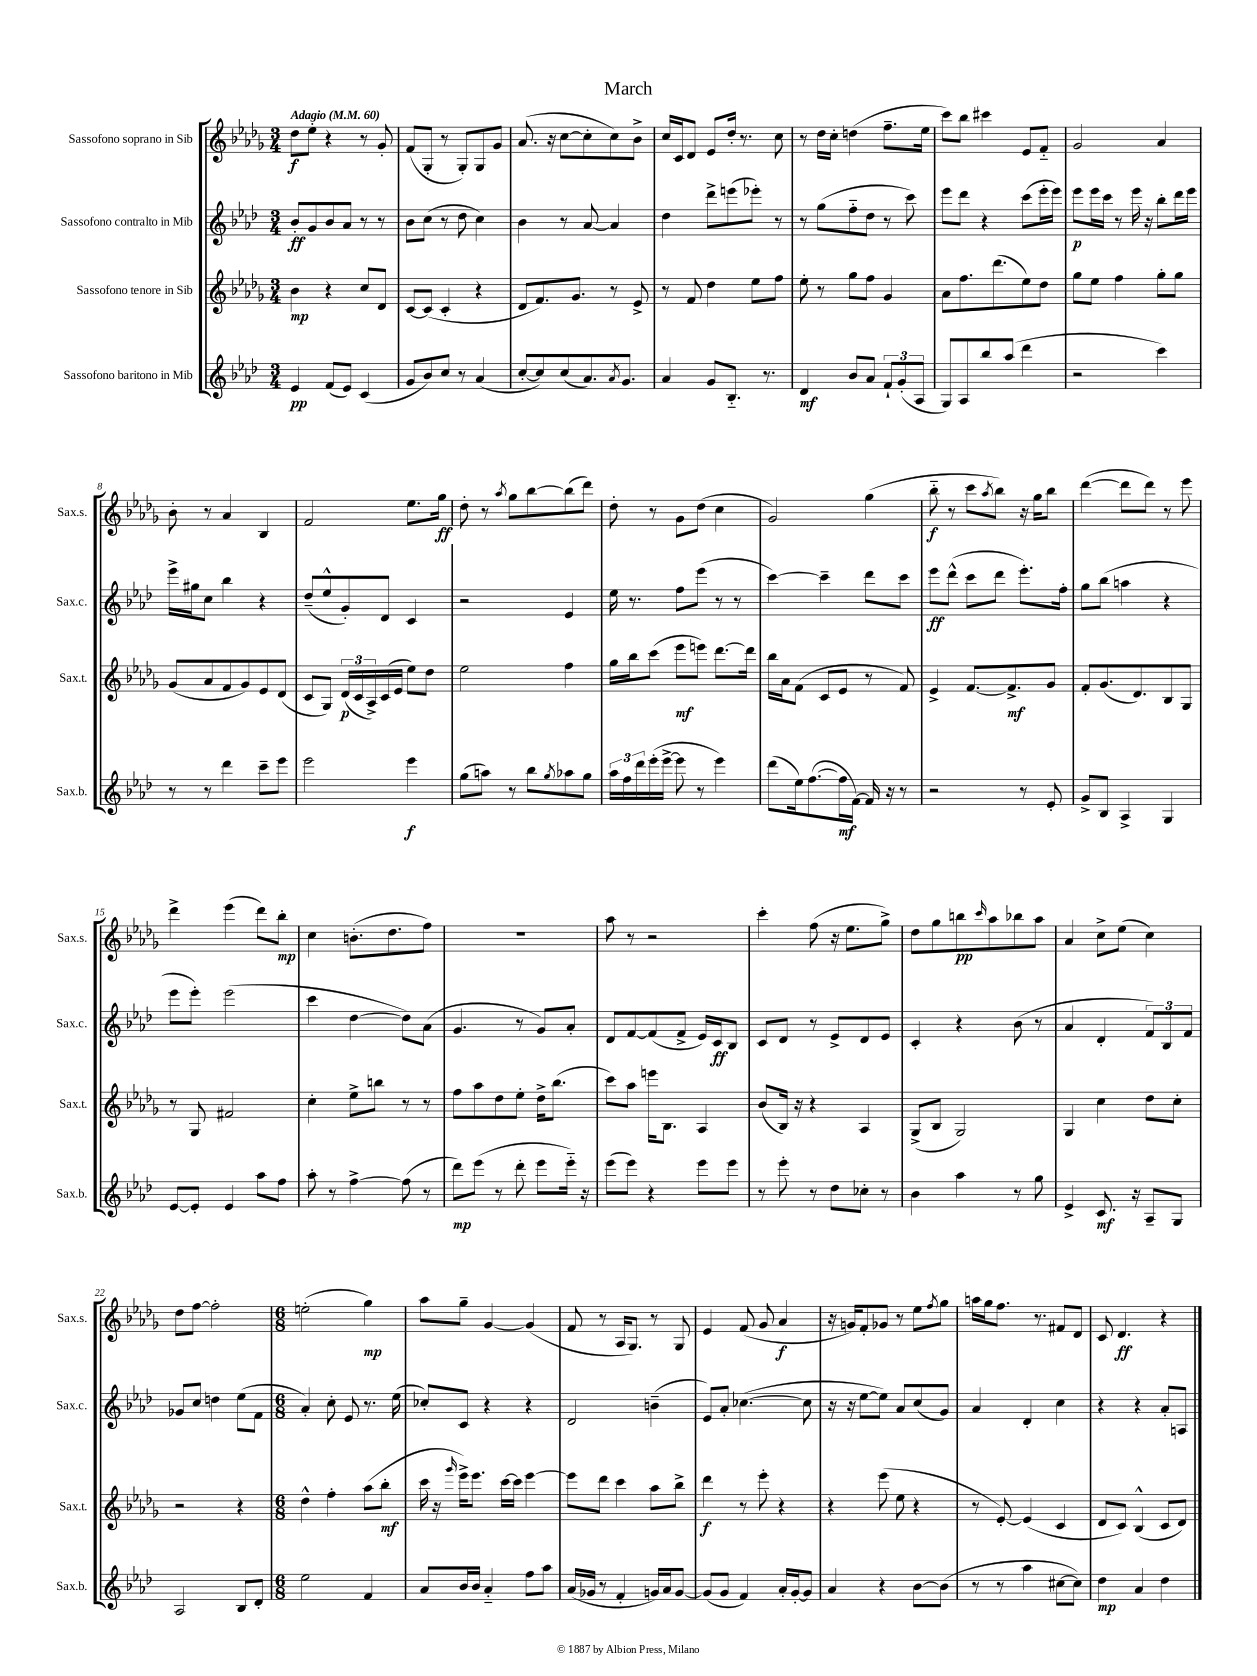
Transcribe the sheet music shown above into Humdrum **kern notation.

**kern	**dynam	**kern	**dynam	**kern	**dynam	**kern	**dynam
*part4	*part4	*part3	*part3	*part2	*part2	*part1	*part1
*staff4	*staff4	*staff3	*staff3	*staff2	*staff2	*staff1	*staff1
*I"Sassofono baritono in Mib	*	*I"Sassofono tenore in Sib	*	*I"Sassofono contralto in Mib	*	*I"Sassofono soprano in Sib	*
*I'Sax.b.	*	*I'Sax.t.	*	*I'Sax.c.	*	*I'Sax.s.	*
*clefG2	*	*clefG2	*	*clefG2	*	*clefG2	*
*k[b-e-a-d-]	*	*k[b-e-a-d-g-]	*	*k[b-e-a-d-]	*	*k[b-e-a-d-g-]	*
*M3/4	*	*M3/4	*	*M3/4	*	*M3/4	*
*MM60	*	*MM60	*	*MM60	*	*MM60	*
=1	=1	=1	=1	=1	=1	=1	=1
!	!	!	!	!	!	!LO:TX:a:B:t=Adagio	!
4e-/	pp	4b-\	mp	8b-'/L	ff	8dd-\L	f
.	.	.	.	8g/	.	8ee-'\J	.
(8f/L	.	4r	.	8b-/	.	4r	.
8e-/J)	.	.	.	8a-/J	.	.	.
(4c/	.	8cc/L	.	8r	.	8r	.
.	.	8d-/J	.	8r	.	8g-'/	.
=2	=2	=2	=2	=2	=2	=2	=2
8g/L	.	[8c/L	.	8b-\L	.	(8f/L	.
8b-/)	.	(8c/J]	.	(8cc\J	.	8G-'/J	.
8cc/J	.	4c'/	.	8r	.	8r	.
8r	.	.	.	8dd-\	.	8G-'/L)	.
(4a-/	.	4r	.	4cc\)	.	8G-/	.
.	.	.	.	.	.	8g-/J	.
=3	=3	=3	=3	=3	=3	=3	=3
[8cc'/L	.	8d-/L	.	4b-\	.	(8.a-/	.
8cc/])	.	8.f/)	.	.	.	.	.
.	.	.	.	.	.	16r	.
(8cc/	.	.	.	8r	.	[8cc\L	.
.	.	8.g-/J	.	.	.	.	.
8.a-/)	.	.	.	[8a-/	.	8cc'\]	.
.	.	8r	.	4a-/]	.	8cc\)	.
8qa-/	.	.	.	.	.	.	.
8.g/J	.	.	.	.	.	.	.
.	.	8e-^/	.	.	.	8b-^\J	.
=4	=4	=4	=4	=4	=4	=4	=4
4a-/	.	8r	.	4dd-\	.	16cc/LL	.
.	.	.	.	.	.	16c/J	.
.	.	8f/	.	.	.	8d-/J	.
8g/L	.	4dd-\	.	8ddd-^\L	.	8e-/L	.
8.B-/J	.	.	.	(8eeen\	.	16dd-'/Jk	.
.	.	.	.	.	.	8.r	.
.	.	8ee-\L	.	8eee-X'\J)	.	.	.
8.r	.	.	.	.	.	.	.
.	.	8ff\J	.	8r	.	8cc\	.
=5	=5	=5	=5	=5	=5	=5	=5
4d-/	mf	8ee-'\	.	8r	.	8r	.
.	.	8r	.	(8gg\L	.	16dd-\LL	.
.	.	.	.	.	.	16cc'\JJ	.
8b-/L	.	8gg-\L	.	8ff\	.	(4ddn\	.
8a-/J	.	8ff\J	.	8dd-\J	.	.	.
12f`/L	.	4g-/	.	8r	.	8.ff~\L	.
(12g'/	.	.	.	.	.	.	.
.	.	.	.	8ccc\)	.	.	.
12A-/J	.	.	.	.	.	.	.
.	.	.	.	.	.	16ee-\Jk	.
=6	=6	=6	=6	=6	=6	=6	=6
8G/L)	.	8a-\L	.	8eee-\L	.	8ccc\L)	.
8A-/	.	8.ff\	.	8ddd-\J	.	8bb-\J	.
8bb-/	.	.	.	4r	.	4ccc#X\	.
.	.	(8.ddd-\	.	.	.	.	.
(8aa-/J	.	.	.	.	.	.	.
4ddd-\	.	8ee-\)	.	(8ccc\L	.	8e-/L	.
.	.	8dd-\J	.	16eee-'\L	.	8f/J	.
.	.	.	.	16eee-\JJ)	.	.	.
=7	=7	=7	=7	=7	=7	=7	=7
2r	.	8gg-\L	.	8eee-\L	p	2g-/	.
.	.	8ee-\J	.	16eee-\L	.	.	.
.	.	.	.	16ccc\JJ	.	.	.
.	.	4ff\	.	8r	.	.	.
.	.	.	.	16eee-\	.	.	.
.	.	.	.	16r	.	.	.
4ccc\)	.	8gg-'\L	.	8bb-'\L	.	4a-/	.
.	.	8gg-\J	.	16ddd-\L	.	.	.
.	.	.	.	16eee-\JJ	.	.	.
!!LO:LB:g=z
=8	=8	=8	=8	=8	=8	=8	=8
8r	.	(8g-/L	.	16eee-^\LL	.	8b-'\	.
.	.	.	.	16gg#X\J	.	.	.
8r	.	8a-/	.	8cc\J	.	8r	.
4ddd-\	.	8f/	.	4bb-\	.	4a-/	.
.	.	8g-/)	.	.	.	.	.
8ccc~\L	.	8e-/	.	4r	.	4B-/	.
8eee-\J	.	(8d-/J	.	.	.	.	.
=9	=9	=9	=9	=9	=9	=9	=9
2eee-\	.	8c/L	.	(8dd-~/L	.	2f/	.
.	.	8G-/J)	.	8ee-^^/	.	.	.
.	.	(24d-/LL	p	8g'/)	.	.	.
.	.	24c/	.	.	.	.	.
.	.	24A-^/)	.	.	.	.	.
.	.	(16c/	.	8d-/J	.	.	.
.	.	16e-/JJ	.	.	.	.	.
4eee-\	f	8ee-\L)	.	4c/	.	8.ee-\L	.
.	.	8dd-\J	.	.	.	.	.
.	.	.	.	.	.	16gg-\Jk	ff
=10	=10	=10	=10	=10	=10	=10	=10
(8gg\L	.	2ee-\	.	2r	.	8dd-'\	.
8aan\J)	.	.	.	.	.	8r	.
.	.	.	.	.	.	8qaa-/	.
8r	.	.	.	.	.	8gg-\L	.
8bb-\L	.	.	.	.	.	[8bb-\	.
8qgg/	.	.	.	.	.	.	.
8aa-X\	.	4ff\	.	4e-/	.	(8bb-\]	.
8gg\J	.	.	.	.	.	8ddd-\J)	.
=11	=11	=11	=11	=11	=11	=11	=11
24aa-\LL	.	16gg-\LL	.	16ee-\	.	8dd-'\	.
24ff\	.	.	.	.	.	.	.
.	.	16bb-\J	.	8.r	.	.	.
24ddd-\	.	.	.	.	.	.	.
(16eee-'\	.	(8ccc\J	.	.	.	8r	.
[16eee-^\JJ	.	.	.	.	.	.	.
8eee-\]	.	8eee-\L	mf	8ff\L	.	8g-\L	.
8r	.	8eeen\J)	.	(8eee-\J	.	(8dd-\J	.
4eee-\)	.	[8.ddd-\L	.	8r	.	4cc\	.
.	.	.	.	8r	.	.	.
.	.	16ddd-\Jk]	.	.	.	.	.
=12	=12	=12	=12	=12	=12	=12	=12
(8ddd-\L	.	16bb-\LL	.	[4ccc\)	.	2g-/)	.
.	.	16a-\J	.	.	.	.	.
16ee-\k)	.	(8f\J	.	.	.	.	.
([8.ff\	.	.	.	.	.	.	.
.	.	8c/L	.	4ccc~\]	.	.	.
16ff\L]	mf	8e-/J	.	.	.	.	.
[16f\JJ)	.	.	.	.	.	.	.
16f/]	.	8r	.	8ddd-\L	.	(4gg-\	.
16r	.	.	.	.	.	.	.
8r	.	8f/)	.	8ccc\J	.	.	.
=13	=13	=13	=13	=13	=13	=13	=13
2r	.	4e-^/	.	8eee-\L	ff	8bb-\	f
.	.	.	.	(8ddd-^^\J	.	8r	.
.	.	[8.f/L	.	8ccc\L	.	8ccc\L	.
.	.	.	.	.	.	8qaa-/	.
.	.	.	.	8ddd-\J	.	8bb-\J)	.
.	.	8.f^/]	mf	.	.	.	.
8r	.	.	.	8.eee-'\L)	.	16r	.
.	.	.	.	.	.	16gg-\KL	.
8e-'/	.	8g-/J	.	.	.	8bb-\J	.
.	.	.	.	16ff'\Jk	.	.	.
=14	=14	=14	=14	=14	=14	=14	=14
8g^/L	.	8f'/L	.	8gg\L	.	([4ddd-\	.
8B-/J	.	(8.g-/	.	(8bb-\J	.	.	.
4A-^/	.	.	.	4aan\	.	8ddd-\L]	.
.	.	8.d-/)	.	.	.	.	.
.	.	.	.	.	.	8ddd-\J)	.
4G/	.	8B-/	.	4r	.	8r	.
.	.	8G-/J	.	.	.	8eee-\	.
!!LO:LB:g=z
=15	=15	=15	=15	=15	=15	=15	=15
[8e-/L	.	8r	.	8eee-\L	.	4ddd-^\	.
8e-'/J]	.	8G-/	.	8eee-'\J)	.	.	.
4e-/	.	2f#X/	.	(2eee-\	.	(4eee-\	.
8aa-\L	.	.	.	.	.	8ddd-\L)	.
8ff\J	.	.	.	.	.	8bb-'\J	mp
=16	=16	=16	=16	=16	=16	=16	=16
8aa-'\	.	4cc'\	.	4ccc\	.	4cc\	.
8r	.	.	.	.	.	.	.
[4ff^\	.	8ee-^\L	.	[4dd-\	.	(8.bn'\L	.
.	.	8bbn\J	.	.	.	.	.
.	.	.	.	.	.	8.dd-\	.
(8ff\]	.	8r	.	8dd-\L])	.	.	.
8r	.	8r	.	(8a-\J	.	8ff\J)	.
=17	=17	=17	=17	=17	=17	=17	=17
8ddd-\L)	mp	8ff\L	.	4.g/	.	2.r	.
(8eee-\J	.	8aa-\	.	.	.	.	.
8r	.	8dd-\	.	.	.	.	.
8ddd-'\	.	8ee-'\J	.	8r	.	.	.
8eee-\L	.	16dd-^\KL	.	8g/L)	.	.	.
.	.	(8.bb-\J	.	.	.	.	.
16eee-\Jk)	.	.	.	8a-'/J	.	.	.
16r	.	.	.	.	.	.	.
=18	=18	=18	=18	=18	=18	=18	=18
(8eee-\L	.	8ccc\L)	.	8d-/L	.	8aa-\	.
8eee-\J)	.	8aa-\J	.	[8f/	.	8r	.
4r	.	16eeen\KL	.	(8f/]	.	2r	.
.	.	8.B-\J	.	.	.	.	.
.	.	.	.	8f^/J	.	.	.
8eee-\L	.	4A-/	.	16e-/LL)	.	.	.
.	.	.	.	16c/J	ff	.	.
8eee-\J	.	.	.	8B-/J	.	.	.
=19	=19	=19	=19	=19	=19	=19	=19
8r	.	(8b-/L	.	8c/L	.	4ccc'\	.
8eee-'\	.	16B-/Jk)	.	8d-/J	.	.	.
.	.	16r	.	.	.	.	.
8r	.	4r	.	8r	.	(8ff\	.
8dd-\L	.	.	.	8e-^/L	.	16r	.
.	.	.	.	.	.	8.ee-\L	.
8cc-X'\J	.	4A-/	.	8d-/	.	.	.
8r	.	.	.	8e-/J	.	8gg-^\J)	.
=20	=20	=20	=20	=20	=20	=20	=20
4b-\	.	(8G-^/L	.	4c'/	.	8dd-\L	.
.	.	8B-/J	.	.	.	8gg-\	.
4aa-\	.	2G-/)	.	4r	.	8bbn\	pp
.	.	.	.	.	.	16qqccc/	.
.	.	.	.	.	.	8aa-\	.
8r	.	.	.	(8b-\	.	8bb-X\	.
8gg\	.	.	.	8r	.	8aa-\J	.
=21	=21	=21	=21	=21	=21	=21	=21
4e-^/	.	4G-/	.	4a-/	.	4a-/	.
8.c/	mf	4cc\	.	4d-'/	.	8cc^\L	.
.	.	.	.	.	.	(8ee-\J	.
16r	.	.	.	.	.	.	.
8A-~/L	.	8dd-\L	.	12f/L)	.	4cc\)	.
.	.	.	.	12B-/	.	.	.
8G/J	.	8cc'\J	.	.	.	.	.
.	.	.	.	12f/J	.	.	.
!!LO:LB:g=z
=22	=22	=22	=22	=22	=22	=22	=22
2A-/	.	2r	.	8g-X/L	.	8dd-\L	.
.	.	.	.	8cc/J	.	[8ff\J	.
.	.	.	.	4ddn\	.	2ff'\]	.
8B-/L	.	4r	.	(8ee-\L	.	.	.
8d-'/J	.	.	.	8f\J	.	.	.
=23	=23	=23	=23	=23	=23	=23	=23
*M6/8	*	*M6/8	*	*M6/8	*	*M6/8	*
2ee-\	.	4dd-^^\	.	4a-'/)	.	(2een'\	.
.	.	4ff'\	.	8cc'\	.	.	.
.	.	.	.	8e-/	.	.	.
4f/	.	(8aa-\L	.	8.r	.	4gg-\)	mp
.	.	8bb-'\J	mf	.	.	.	.
.	.	.	.	(16ee-\	.	.	.
=24	=24	=24	=24	=24	=24	=24	=24
8a-/L	.	16ccc\	.	8cc-X'/L)	.	8aa-\L	.
.	.	16r	.	.	.	.	.
.	.	16qqggg-/	.	.	.	.	.
16b-/L	.	16eee-^\KL)	.	8c/J	.	8gg-~\J	.
16b-/JJ	.	8.eee-\J	.	.	.	.	.
4a-/	.	.	.	4r	.	[4g-/	.
.	.	[16ccc\LL	.	.	.	.	.
.	.	16ccc\JJ]	.	.	.	.	.
8ff\L	.	[4eee-\	.	4r	.	(4g-/]	.
8aa-\J	.	.	.	.	.	.	.
=25	=25	=25	=25	=25	=25	=25	=25
(16a-/LL	.	8eee-\L]	.	2d-/	.	8f/	.
16g-X/JJ	.	.	.	.	.	.	.
8r	.	8ddd-\J	.	.	.	8r	.
4f'/	.	4ccc\	.	.	.	16A-/KL	.
.	.	.	.	.	.	8.G-/J)	.
16gn/LL)	.	8aa-\L	.	(4bn~\	.	8r	.
16a-/J	.	.	.	.	.	.	.
[8g/J	.	8bb-^\J	.	.	.	8G-/	.
=26	=26	=26	=26	=26	=26	=26	=26
(8g/L]	.	4ddd-\	f	8e-/L)	.	4e-/	.
8g/J	.	.	.	8a-'/J	.	.	.
4f/)	.	8r	.	([4.cc-X\	.	(8f/	.
.	.	8eee-'\	.	.	.	8g-/	.
16a-'/LL	.	4r	.	.	.	4a-/	f
[16g'/J	.	.	.	.	.	.	.
8g/J]	.	.	.	8cc-\]	.	.	.
=27	=27	=27	=27	=27	=27	=27	=27
4a-/	.	4r	.	16r	.	16r	.
.	.	.	.	16r	.	16gn/KL)	.
.	.	.	.	[8ee-\L	.	8f'/	.
4r	.	(8eee-\	.	8ee-\J])	.	8g-X/J	.
.	.	8ee-\	.	8a-/L	.	8r	.
[8b-\L	.	4r	.	(8cc/	.	8ee-\L	.
.	.	.	.	.	.	8qff/	.
(8b-\J]	.	.	.	8g/J)	.	8gg-\J	.
=28	=28	=28	=28	=28	=28	=28	=28
8r	.	8r	.	4a-/	.	16aan\LL	.
.	.	.	.	.	.	16gg-\J	.
8r	.	[8e-'/)	.	.	.	8.ff\J	.
4aa-\	.	(4e-/]	.	4d-'/	.	.	.
.	.	.	.	.	.	8.r	.
[8cc#X\L	.	4c/	.	4cc\	.	8f#X/L	.
8cc#\J])	.	.	.	.	.	8d-/J	.
=29	=29	=29	=29	=29	=29	=29	=29
4dd-\	mp	8d-/L	.	4r	.	8c/	.
.	.	8c/J)	.	.	.	4.d-/	ff
4a-/	.	(4B-^^/	.	4r	.	.	.
4dd-\	.	8c/L	.	8a-'/L	.	4r	.
.	.	8d-/J)	.	8An/J	.	.	.
==	==	==	==	==	==	==	==
*-	*-	*-	*-	*-	*-	*-	*-
